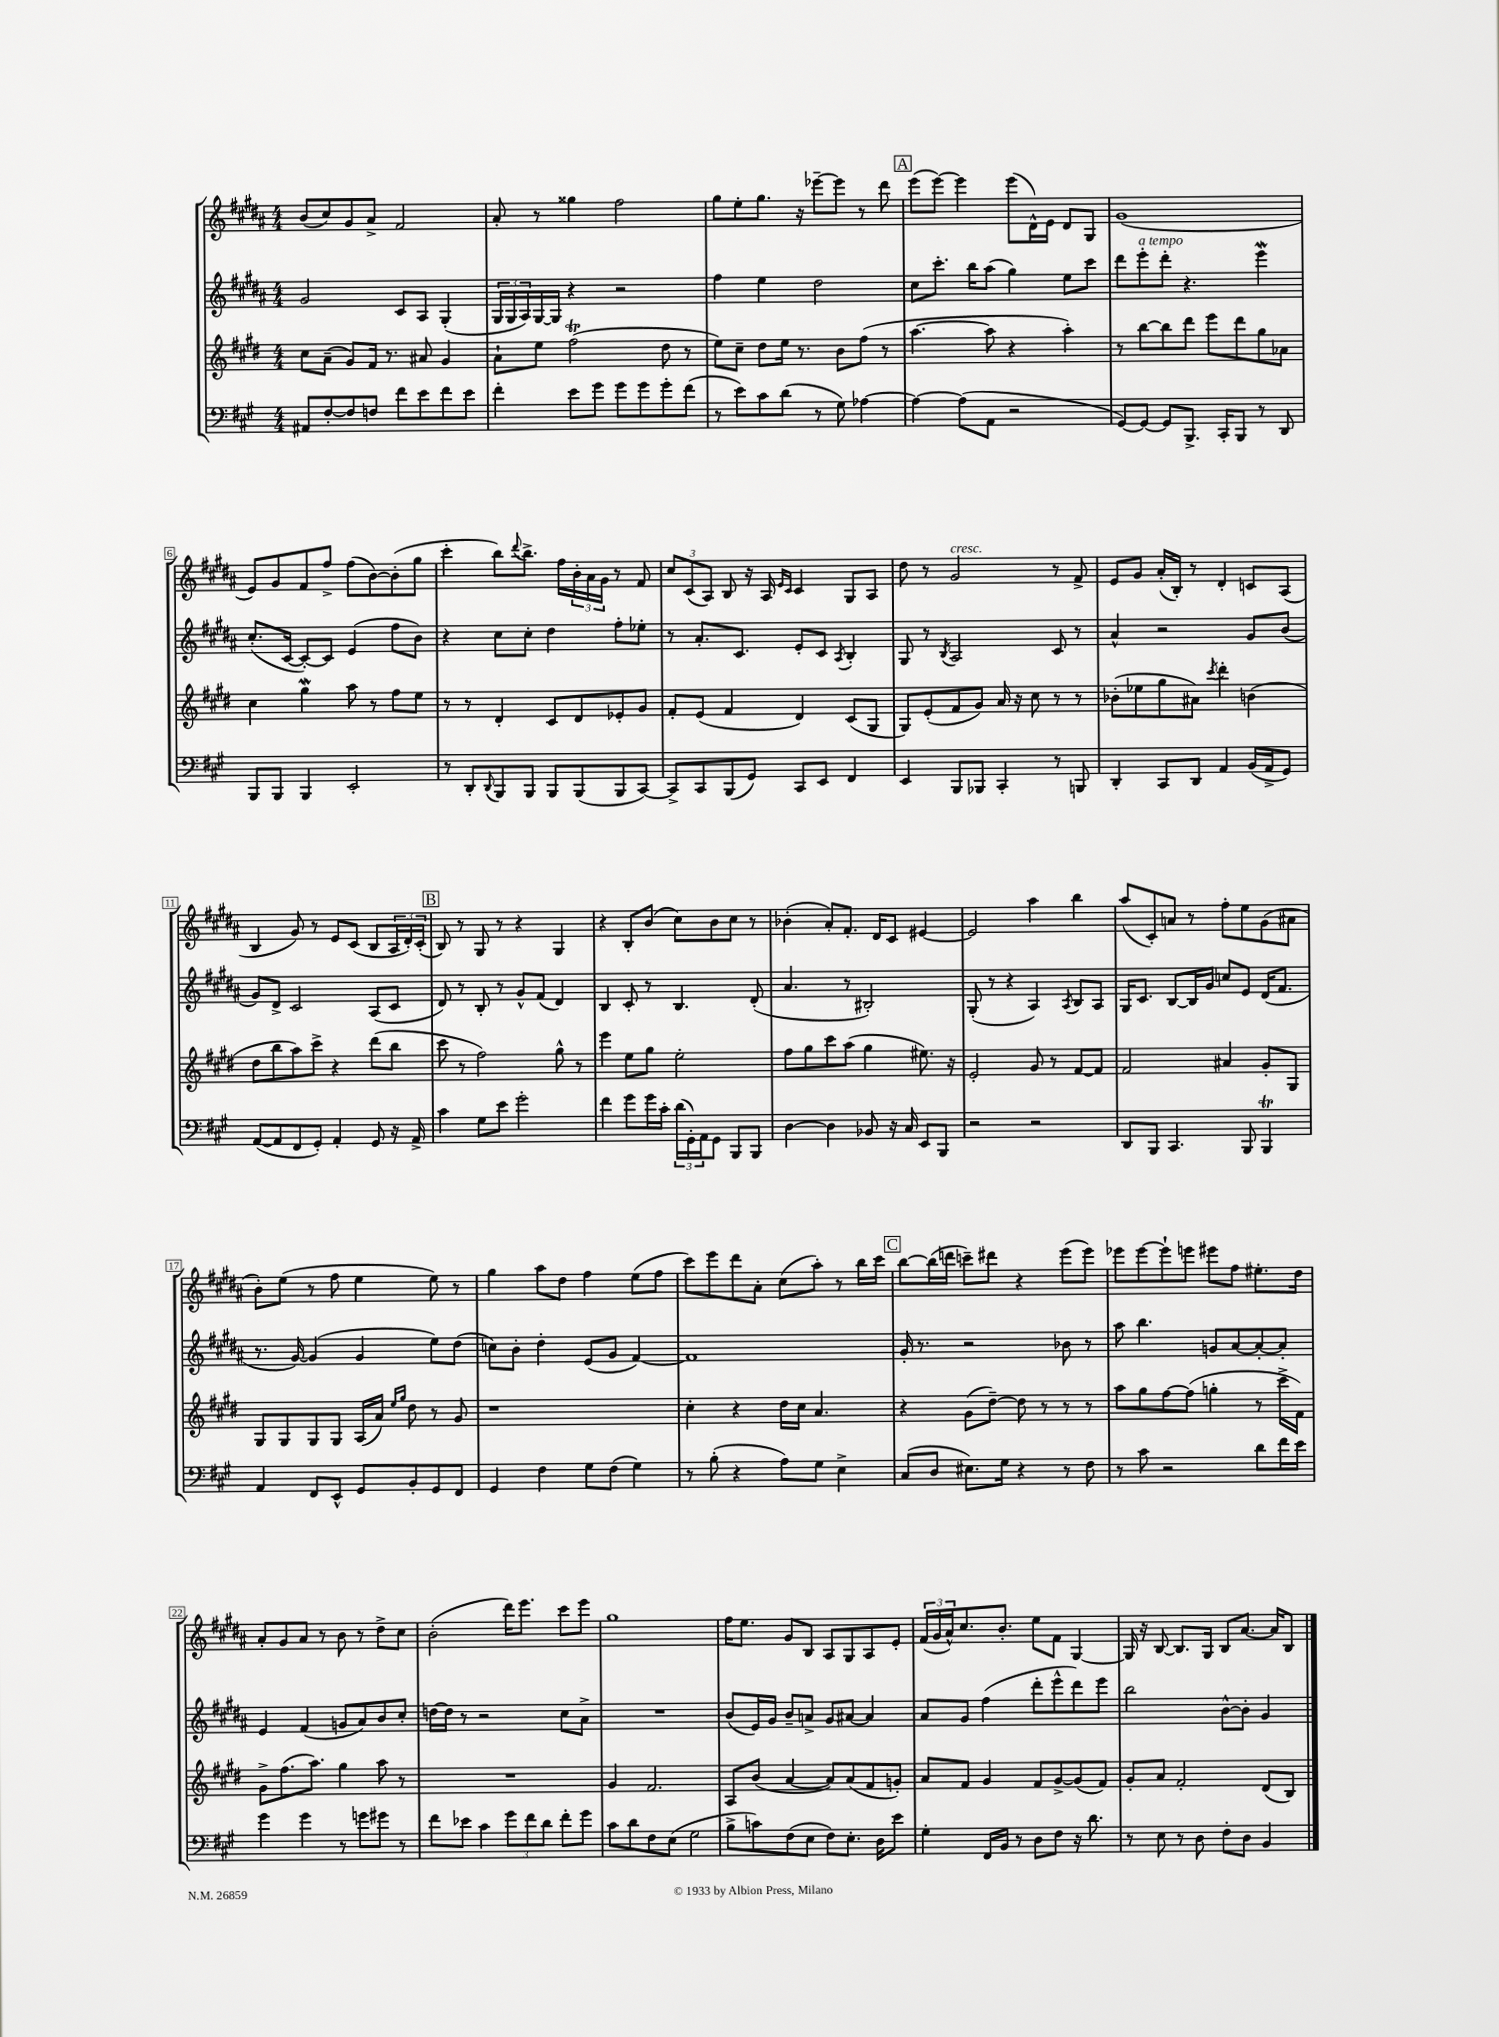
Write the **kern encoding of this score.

**kern	**kern	**kern	**kern
*part4	*part3	*part2	*part1
*staff4	*staff3	*staff2	*staff1
*clefF4	*clefG2	*clefG2	*clefG2
*k[f#c#g#]	*k[f#c#g#d#]	*k[f#c#g#d#a#]	*k[f#c#g#d#a#]
*M4/4	*M4/4	*M4/4	*M4/4
=1	=1	=1	=1
8AA#X/L	8cc#\L	2g#/	(8b/L
[8F#'/	(8a~\J	.	8cc#/)
8F#/]	8g#/L)	.	8g#/
8Fn/J	16f#/Jk	.	8a#^/J
.	8.r	.	.
8f#\L	.	8c#/L	2f#/
8e\	8a#X/	8A#/J	.
8f#\	4g#/	(4G#'/	.
8e\J	.	.	.
=2	=2	=2	=2
4f#'\	8a`\L	24G#/LL	8a#'/
.	.	24G#/	.
.	.	24A#/)	.
.	8ee\J	[16G#/	8r
.	.	16G#/JJ]	.
8e\L	(2ff#T\	4r	4gg##X\
8g#\J	.	.	.
8g#\L	.	2r	2ff#\
8g#\	.	.	.
8g#'\	8dd#\	.	.
(8f#\J	8r	.	.
=3	=3	=3	=3
8r	8ee\L)	4ff#\	8gg#\L
8e\L)	8cc#~\J	.	8ee'\
8c#\	8dd#\L	4ee\	8.gg#\J
(8d\J	16ee\Jk	.	.
.	8.r	.	16r
8r	.	2dd#\	[8eee-X~\L
8G#\)	8b\L	.	8eee-\J]
[4A-X\	(8ff#\J	.	8r
.	8r	.	8ddd#\
!!LO:REH:place=s1:t=A
=4	=4	=4	=4
4A-\_	[4.aa\	8cc#\L	(8eee\L
.	.	8.ccc#'\J	[8eee\J)
(8A-\L]	.	.	4eee\]
.	.	16bb\KL	.
8AA\J	8aa\]	(8aa#\J	.
2r	4r	4gg#\)	(8eee\L
.	.	.	16d#^^\L)
.	.	.	16e\JJ
.	4aa'\)	8ee\L	8d#/L
.	.	8ccc#\J	8G#/J
=5	=5	=5	=5
[8GG#/L)	8r	8ddd#\L	(1g#
!	!	!LO:TX:a:i:t=a tempo	!
8GG#/J_	[8bb\L	8eee'\	.
8GG#/L]	8bb\]	8ddd#'\J	.
8.BBB^/J	8ddd#\J	4.r	.
.	8eee\L	.	.
16CC#'/KL	.	.	.
8BBB/J	8ddd#\	.	.
8r	8gg#\	4eeew\	.
8DD/	8a-X\J	.	.
!!LO:LB:g=z
=6	=6	=6	=6
8BBB/L	4cc#\	(8.cc#'/L	8e/L)
8BBB/J	.	.	8g#/
.	.	[16c#/Jk	.
4BBB/	4gg#W\	8c#'/L_)	8f#/
.	.	8c#/J]	8ff#^/J
2EE'/	8aa\	(4e/	(8ff#\L
.	8r	.	[8b\)
.	8ff#\L	8ff#\L	(8b'\]
.	8ee\J	8b\J)	8gg#\J
=7	=7	=7	=7
8r	8r	4r	4ccc#'\
8DD'/L	8r	.	.
8qqDD/	.	.	.
8BBB/	4d#'/	8cc#\L	8bb\L)
.	.	.	8qqddd#/
8BBB/J	.	8cc#'\J	8.bb^\J
8BBB/L	8c#/L	4dd#\	.
.	.	.	16ff#\LL
(8BBB/	8d#/	.	24b'\
.	.	.	24a#\
.	.	.	24g#\JJ
8BBB/	8e-X'/	8ff#'\L	8r
[8CC#/J)	8g#/J	8ee-X'\J	8f#/
=8	=8	=8	=8
8CC#^/L]	8f#'/L	8r	12cc#/L
.	.	.	(12c#/
8CC#/	(8e/J	8.a#'/L	.
.	.	.	12A#/J)
(8BBB/	4f#/	.	8B/
.	.	8.c#/J	.
8GG#/J)	.	.	16r
.	.	.	16A#/
.	.	.	16qqe/LL
.	.	.	16qqc#/JJ
8CC#/L	4d#/)	8e'/L	4c#/
8EE/J	.	8c#/J	.
.	.	8qA#/	.
4FF#/	(8c#/L	4B'/	8G#/L
.	8G#/J	.	8A#/J
=9	=9	=9	=9
4EE/	8G#/L)	8G#/	8dd#\
.	(8e'/	8r	8r
.	.	8qB/	.
!	!	!	!LO:TX:a:i:t=cresc.
8BBB/L	8f#/	2A#/	2g#/
8BBB-X/J	8g#/J)	.	.
4CC#'/	16a/	.	.
.	16r	.	.
.	8cc#\	.	.
8r	8r	8c#/	8r
8BBBn/	8r	8r	8f#^/
=10	=10	=10	=10
4DD'/	(8b-X'\L	4a#^^/	8e/L
.	8ee-X\	.	8g#/J
8CC#/L	8gg#\	2r	(16a#'/LL
.	.	.	16B'/JJ)
8DD/J	8a#X\J)	.	8r
.	8qccc#/	.	.
4AA/	4ddd#'\	.	4d#'/
(16BB/LL	(4bn\	8g#/L	8cn/L
16AA^/J	.	.	.
8GG#/J)	.	(8b/J	(8A#/J
!!LO:LB:g=z
=11	=11	=11	=11
([8AA/L	8dd#\L	8g#/L)	4B/
8AA/]	8bb\	8d#^/J	.
8FF#/	8aa\)	2c#/	8g#/)
8GG#'/J)	8ccc#^\J	.	8r
4AA'/	4r	.	8e/L
.	.	.	(8c#/J
8GG#/	(8ddd#\L	(8A#/L	8B/L
16r	8bb\J	8c#/J	24A#/L
.	.	.	24d#'/)
16AA^/	.	.	.
.	.	.	(24c#'/JJ
!!LO:REH:place=s1:t=B
=12	=12	=12	=12
4c#\	8ccc#\	8d#/)	8B/)
.	8r	8r	8r
8G#\L	2ff#\)	8B'/	8G#/
8e\J	.	8r	8r
2g#'\	.	8g#^^/L	4r
.	.	(8f#/J	.
.	8gg#^^\	4d#/)	4G#/
.	8r	.	.
=13	=13	=13	=13
4f#\	4eee\	4B/	4r
8g#\L	8ee\L	8c#'/	8B'/L
16g#\L	8gg#\J	8r	(8b/J
16c#'\JJ	.	.	.
(24d\LL	2ee'\	4.B/	8cc#\L)
24GG#'\)	.	.	.
24AA\J	.	.	.
8GG#\J	.	.	8b\
8BBB/L	.	.	8cc#\J
8BBB/J	.	(8d#'/	8r
=14	=14	=14	=14
[4D\	8ff#\L	4.a#/	(4b-X'\
.	8gg#\	.	.
4D\]	8ccc#\	.	8a#'/L)
.	(8aa\J	8r	8.f#'/J
8BB-X/	4gg#\	2B#X'/)	.
.	.	.	16d#/KL
16r	.	.	8c#/J
16C#/	.	.	.
8EE/L	8.ee#X\)	.	[4e#X/
8BBB/J	.	.	.
.	16r	.	.
=15	=15	=15	=15
2r	2e'/	(8G#'/	2e#/]
.	.	8r	.
.	.	4r	.
2r	8g#/	4A#/)	4aa#\
.	8r	.	.
.	.	8qA#/	.
.	[8f#/L	8B/L	4bb\
.	8f#/J]	8A#/J	.
=16	=16	=16	=16
8DD/L	2f#/	16G#/KL	(8aa#/L
.	.	8.c#/J	.
8BBB/J	.	.	8c#'/)
4.CC#/	.	[8B/L	8an/J
.	.	16B/L]	8r
.	.	16g#/JJ	.
.	4a#X/	8ccn/L	8ff#'\L
8BBB/	.	8e/J	8ee\
4BBBT/	8g#'/L	(16d#/KL	(8g#\
.	.	8.f#/J	.
.	8G#/J	.	8a#X\J
!!LO:LB:g=z
=17	=17	=17	=17
4AA/	8G#/L	8.r	8b'\L)
.	8G#/	.	(8ee\J
.	.	[16g#/)	.
8FF#/L	8G#/	(4g#/]	8r
8EE^^/J	8G#/J	.	8ff#\
8GG#/L	(16A/LL	4g#/	4ee\
.	16a/JJ)	.	.
.	16qqee/LL	.	.
.	16qqgg#/JJ	.	.
8BB'/	8dd#\	.	.
8GG#/	8r	8ee\L)	8ee\)
8FF#/J	8g#/	(8dd#\J	8r
=18	=18	=18	=18
4GG#/	1r	8ccn\L)	4gg#\
.	.	8b'\J	.
4F#\	.	4dd#'\	8aa#\L
.	.	.	8dd#\J
8G#\L	.	(8e/L	4ff#\
(8F#\J	.	8g#/J	.
4G#\)	.	[4f#/)	(8ee\L
.	.	.	8ff#\J
=19	=19	=19	=19
8r	4cc#'\	1f#]	8ccc#\L)
(8B'\	.	.	8eee\
4r	4r	.	8ddd#\
.	.	.	8a#'\J
8A\L)	16dd#\LL	.	(8cc#\L
.	16cc#\JJ	.	.
8G#\J	4.a/	.	8aa#'\J)
4E^\	.	.	8r
.	.	.	16bb\LL
.	.	.	16ccc#\JJ
!!LO:REH:place=s1:t=C
=20	=20	=20	=20
(8C#/L	4r	16g#'/	[8bb\L
.	.	8.r	.
8D/J	.	.	(16bb\L]
.	.	.	16dddn\JJ
8.E#X\L)	(8g#\L	2r	8cccn~\L)
.	[8dd#~\J)	.	8ddd#X\J
16G#\Jk	.	.	.
4r	8dd#\]	.	4r
.	8r	.	.
8r	8r	8b-X\	(8eee\L
8F#\	8r	8r	8eee\J)
=21	=21	=21	=21
8r	8aa\L	8aa#\	8eee-X\L
8c#\	8gg#\	4.bb\	[8eee-\
2r	[8ff#\	.	8eee-`\]
.	(8ff#\J]	.	8eeen\J
.	4ggn'\	8gn/L	8eee#X\L
.	.	[8a#/	8ff#\J
8d\L	8r	8a#'/_	8.ee#X'\L
16f#\L	16ccc#^\LL	8a#'/J]	.
16e\JJ	16f#\JJ)	.	16dd#\Jk
!!LO:LB:g=z
=22	=22	=22	=22
4g#\	8g#^\L	4e/	8a#'/L
.	(8.ff#\	.	8g#/
4g#\	.	(4f#/	8a#/J
.	8.aa\J)	.	.
.	.	.	8r
8r	4gg#\	8gn/L	8b\
8gn\L	.	8a#/)	8r
8g#X\J	8aa\	8b/	8dd#^\L
8r	8r	8cc#'/J	8cc#\J
=23	=23	=23	=23
8f#\L	1r	[16ddn\LL	(2b'\
.	.	16dd\JJ]	.
8e-X\J	.	8r	.
4c#\	.	2r	.
12g#\L	.	.	16ddd#\KL)
.	.	.	8.eee\J
12f#\	.	.	.
12d\J	.	.	.
8f#'\L	.	8cc#\L	8ccc#\L
8g#\J	.	8a#^\J	8eee\J
=24	=24	=24	=24
8c#\L	4g#/	1r	1gg#
8d\	.	.	.
8F#\	2.f#/	.	.
(8E\J	.	.	.
2G#\	.	.	.
=25	=25	=25	=25
8B^\L	8A/L	(8b/L	16ff#\KL
.	.	.	8.ee\J
8cn\)	(8b/J	16e/L)	.
.	.	16g#/JJ	.
(8F#\	[4a/	8b~/L	8g#/L
8E\J	.	8an^/J	8B/J
8F#\L)	8a/L])	8g#/L	8A#/L
8.E'\J	(8a/	[8a#X/J	8G#/
.	8f#/	4a#/]	8A#/
16D\KL	.	.	.
8e\J	8gn'/J)	.	8e'/J
=26	=26	=26	=26
4G#'\	8a/L	8a#/L	(24f#/LL
.	.	.	24g#/
.	.	.	24a#^^/J)
.	8f#/J	8g#/J	8.cc#/
16FF#/LL	4g#/	(4ff#\	.
16BB/JJ	.	.	8.b'/J
8r	.	.	.
8D\L	8f#/L	8ddd#'\L	8ee\L
8F#\J	[8g#^/	8eee^^\	8f#\J
16r	(8g#/]	8ddd#\)	[4G#/
8.d\	.	.	.
.	8f#/J)	8eee\J	.
=27	=27	=27	=27
8r	8g#'/L	2bb\	16G#/]
.	.	.	16r
8E\	8a/J	.	[8B/
8r	2f#'/	.	8.B/L]
8D\	.	.	.
.	.	.	16G#/Jk
8F#'\L	.	[8b^^\L	8B/L
8D\J	.	8b'\J]	[8.a#/J
4BB/	(8d#/L	4g#/	.
.	.	.	16a#/KL]
.	8B/J)	.	8B/J
==	==	==	==
*-	*-	*-	*-
